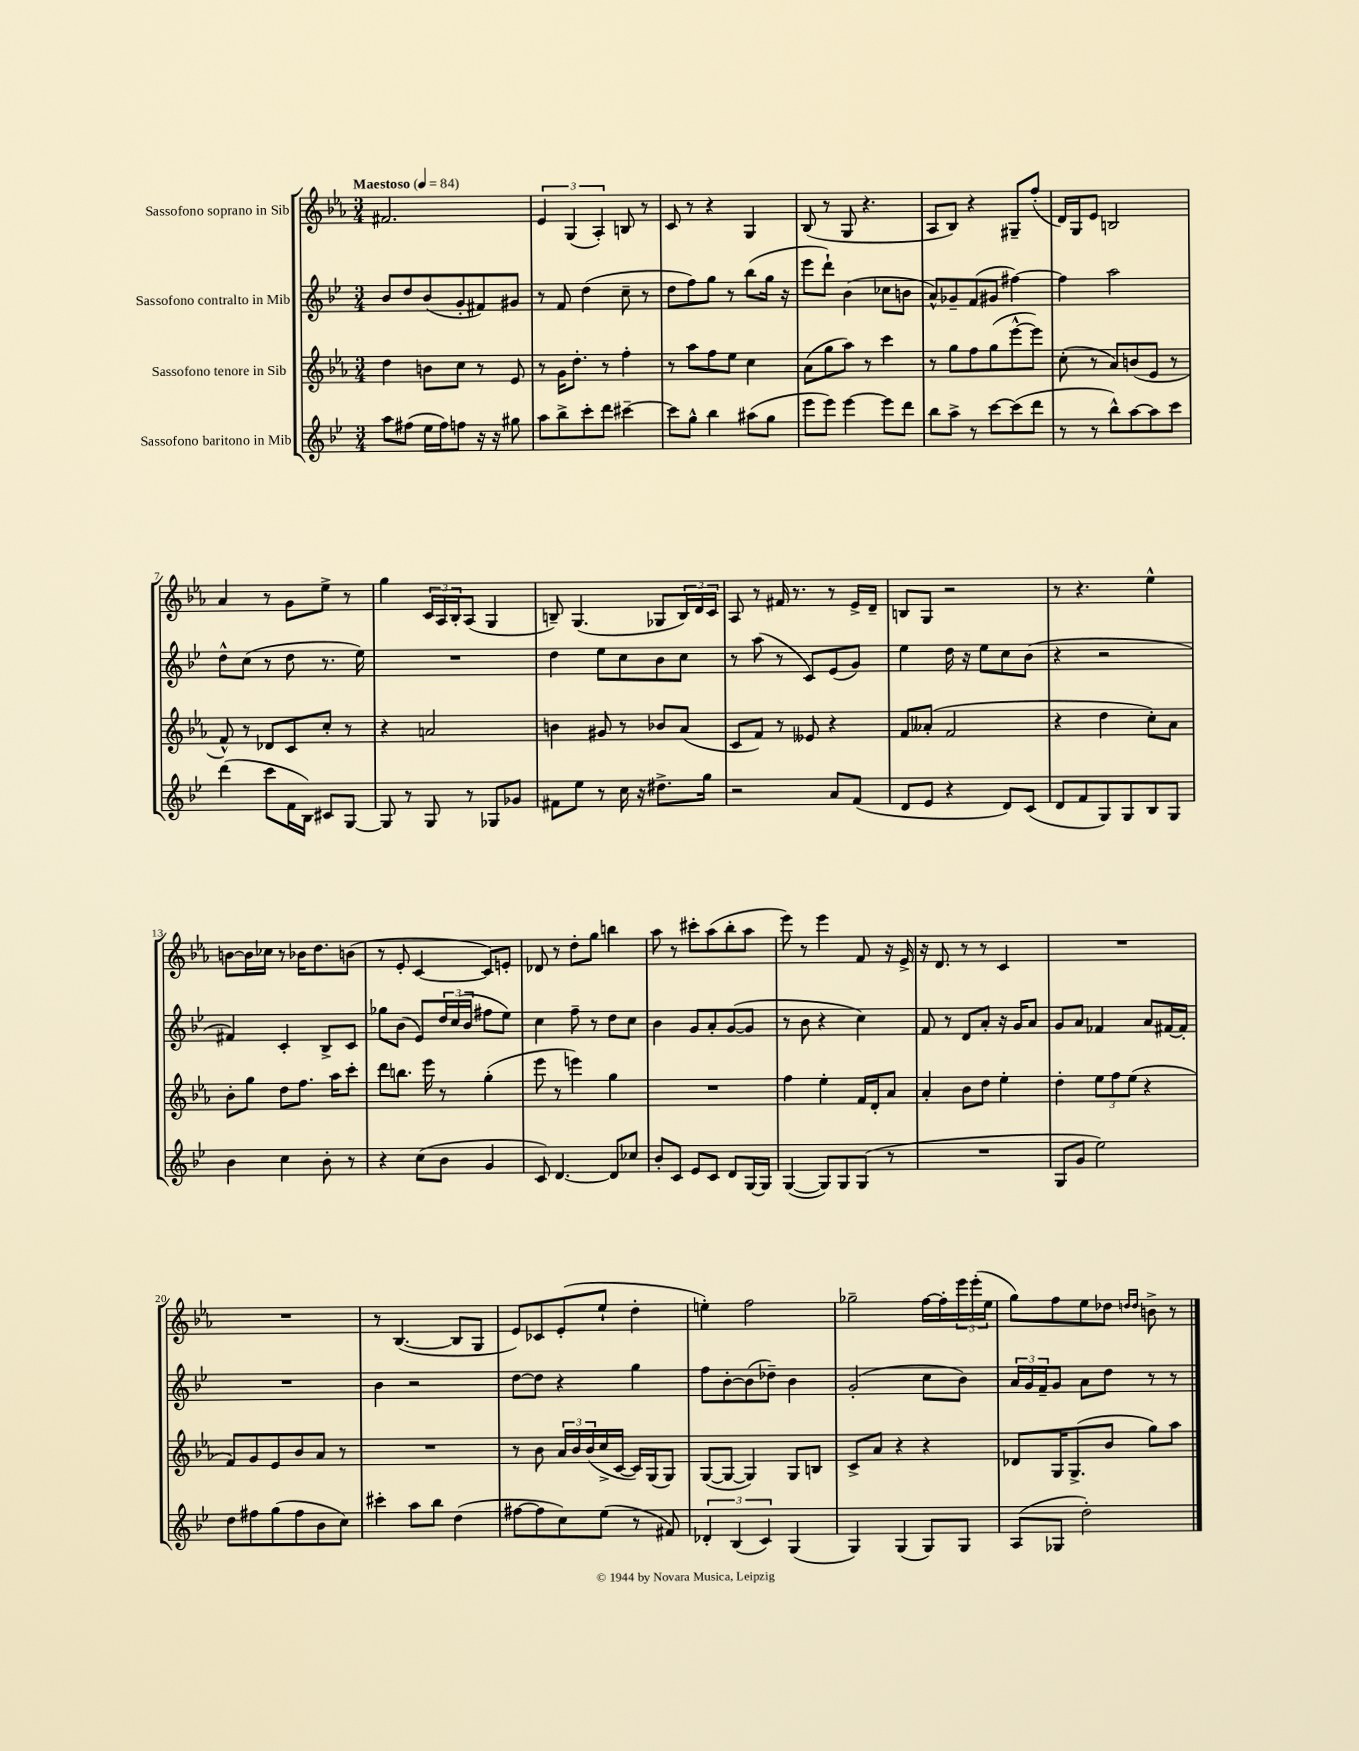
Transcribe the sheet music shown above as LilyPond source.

<<
\new StaffGroup <<
\new Staff = "s0" \with { instrumentName = "Sassofono soprano in Sib" } {
    \clef treble \key ees \major \numericTimeSignature \time 3/4 \tempo "Maestoso" 4 = 84
    fis'2. |
    \tuplet 3/2 { ees'4 g4( aes4-.) } b8 r8 |
    c'8 r8 r4 g4 |
    bes8( r8 g8 r4. |
    aes8 bes8) r4 gis8-- f''8-.( |
    d'16) g16 ees'8 b2 |
    aes'4 r8 g'8 ees''8-> r8 |
    g''4 \tuplet 3/2 { c'16 aes16 bes16-. } aes8( g4 |
    b8--) g4.( ges8 \tuplet 3/2 { b16) d'16 c'16 } |
    aes8 r8 fis'16 r8. r8 ees'16-> d'16-- |
    b8 g8 r2 |
    r8 r4. ees''4-^ |
    b'8~ b'16 ces''16 r8 bes'16 d''8. b'8( |
    r8 ees'8-. c'4~ c'8) e'8-. |
    des'8 r8 d''8-. g''8 b''4 |
    aes''8 r8 cis'''8-. aes''8( bes''8-. aes''8 |
    ees'''8) r8 ees'''4 f'8 r16 ees'16-> |
    r16 d'8. r8 r8 c'4 |
    R2. |
    R2. |
    r8 bes4.~( bes8 g8 |
    ees'8) ces'8 ees'8-.( ees''8-! d''4-. |
    e''4-.) f''2 |
    ges''2-- f''16~ f''16-. \tuplet 3/2 { ees'''16 ees'''16-.( ees''16 } |
    g''8) f''8 ees''8 des''8 \grace { d''16 d''16 } b'8-> r8 \bar "|." |
}
\new Staff = "s1" \with { instrumentName = "Sassofono contralto in Mib" } {
    \clef treble \key bes \major \numericTimeSignature \time 3/4
    bes'8 d''8 bes'8( g'8-. fis'8) gis'8 |
    r8 f'8 d''4( c''8-- r8 |
    d''8 f''8) g''8 r8 bes''8( g''16 r16 |
    ees'''8 d'''8-!) bes'4( ces''8 b'8 |
    a'8-^) ges'8-- f'8( gis'8 fis''4~) |
    fis''4 a''2 |
    d''8-^ c''8( r8 d''8 r8. ees''16) |
    R2. |
    d''4 ees''8 c''8 bes'8 c''8 |
    r8 a''8( r8 c'8) ees'8( g'8) |
    ees''4 d''16 r16 ees''8 c''8 bes'8( |
    r4 r2 |
    fis'4) c'4-. bes8-> c'8 |
    ges''8 bes'8( ees'8) \tuplet 3/2 { d''16 c''16( bes'16 } fis''8 ees''8) |
    c''4 f''8-- r8 d''8 c''8 |
    bes'4 g'8 a'8-. g'8~( g'8 |
    r8 bes'8 r4 c''4) |
    f'8 r8 d'8 a'8-. r16 g'16 a'8 |
    g'8 a'8 fes'4 a'8 fis'16~ fis'16-. |
    R2. |
    bes'4 r2 |
    d''8~ d''8 r4 g''4 |
    f''8 bes'8~-. bes'8( des''8--) bes'4 |
    g'2-.( c''8 bes'8) |
    \tuplet 3/2 { a'16 g'16 f'16-- } g'8 a'8 d''8 r8 r8 \bar "|." |
}
\new Staff = "s2" \with { instrumentName = "Sassofono tenore in Sib" } {
    \clef treble \key ees \major \numericTimeSignature \time 3/4
    d''4 b'8 c''8 r8 ees'8 |
    r8 g'16 d''8.-. r8 f''4-. |
    r8 aes''8 f''8 ees''8 c''4 |
    aes'8( g''8 aes''8) r8 c'''4 |
    r8 g''8 f''8 g''8( ees'''8~-^ ees'''8) |
    c''8-.( r8 aes'8) b'8( ees'8 r8 |
    f'8-^) r8 des'8 c'8 c''8-. r8 |
    r4 a'2 |
    b'4 gis'8 r8 bes'8 aes'8( |
    c'8 f'8) r8 eeses'8 r4 |
    f'8 aeses'8-.( f'2 |
    r4 d''4 c''8-.) aes'8 |
    bes'8-. g''8 d''8 f''8. aes''16 c'''8-. |
    d'''8 b''8. ees'''16 r8 g''4-.( |
    ees'''8 r8 e'''4) g''4 |
    R2. |
    f''4 ees''4-. f'16 d'16-. aes'8 |
    aes'4-. bes'8 d''8 ees''4-. |
    d''4-. \tuplet 3/2 { ees''8 f''8 ees''8( } r4 |
    f'8) g'8 ees'8 bes'8 aes'8 r8 |
    R2. |
    r8 bes'8 \tuplet 3/2 { aes'16 bes'16 bes'16( } c''16-> c'16~ c'16) g16( g8) |
    g8~( g8~ g4) g8 b8 |
    c'8-> aes'8 r4 r4 |
    des'8 g16 g8.->( bes'8 g''8) aes''8 \bar "|." |
}
\new Staff = "s3" \with { instrumentName = "Sassofono baritono in Mib" } {
    \clef treble \key bes \major \numericTimeSignature \time 3/4
    a''8 fis''8( ees''16 fis''16) f''8 r16 r16 gis''8 |
    a''8 bes''8-> c'''8-. d'''8 cis'''4~-- |
    cis'''8 g''8-^ bes''4 ais''8( g''8 |
    ees'''8 ees'''8) ees'''4~ ees'''8 d'''8 |
    bes''8 a''8-> r8 c'''8~ c'''8( d'''8 |
    r8 r8 bes''8-^) a''8~ a''8 c'''8 |
    d'''4( c'''8 f'16 bes16) cis'8 g8~ |
    g8 r8 g8 r8 ges8 ges'8 |
    fis'8 ees''8 r8 c''16 r16 dis''8.-> g''16 |
    r2 a'8 f'8( |
    d'8 ees'8 r4 d'8) c'8( |
    d'8 f'8 g8) g8 bes8 g8 |
    bes'4 c''4 bes'8-. r8 |
    r4 c''8( bes'8 g'4 |
    c'8) d'4.~ d'8 ces''8 |
    bes'8-. c'8 ees'8 c'8 d'8 g16~ g16 |
    g4~( g8) g8 g8( r8 |
    R2. |
    g8 g'8 ees''2) |
    d''8 fis''8 g''8( fis''8 bes'8 c''8) |
    cis'''4-. a''8 bes''8 d''4( |
    fis''8~ fis''8 c''8) ees''8( r8 fis'8) |
    \tuplet 3/2 { des'4-. bes4( c'4) } g4( |
    g4) g4( g8) g8 |
    a8( ges8 d''2-.) \bar "|." |
}
>>
>>
